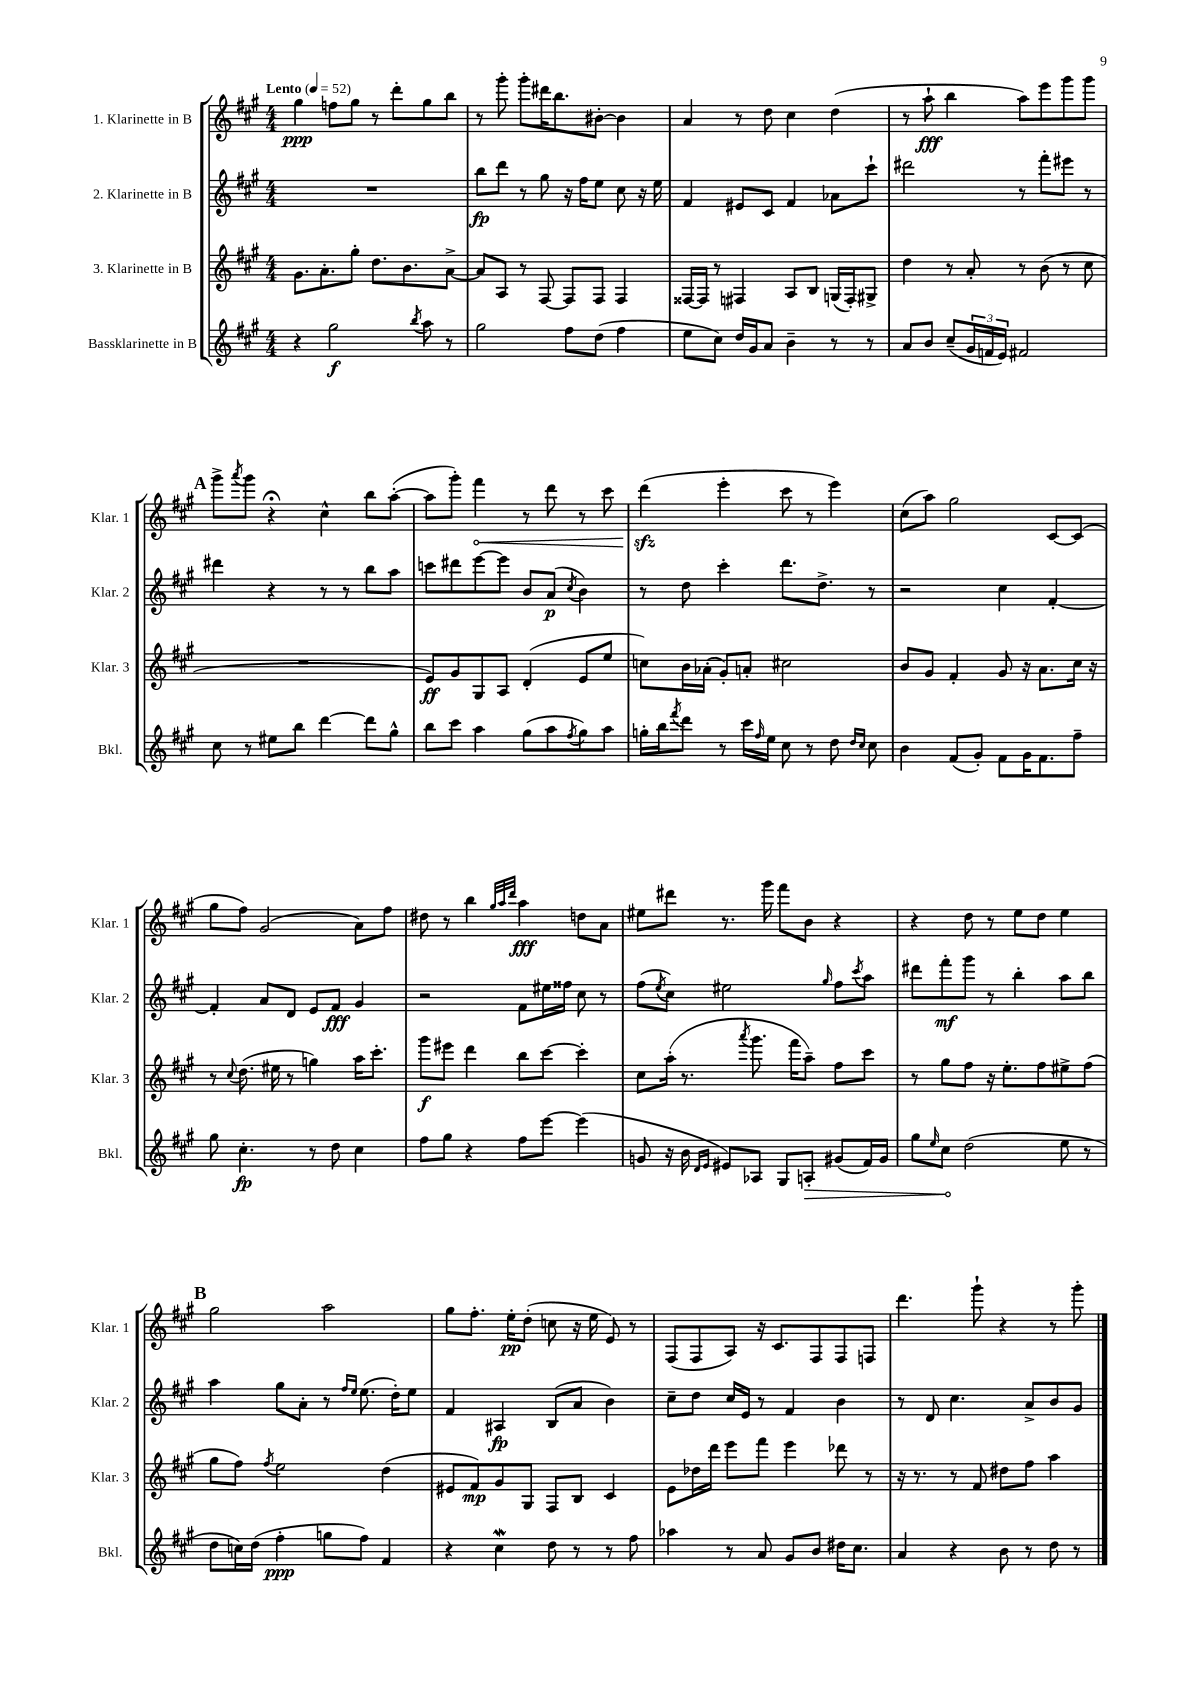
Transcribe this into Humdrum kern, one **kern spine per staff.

**kern	**dynam	**kern	**dynam	**kern	**dynam	**kern	**dynam
*part4	*part4	*part3	*part3	*part2	*part2	*part1	*part1
*staff4	*staff4	*staff3	*staff3	*staff2	*staff2	*staff1	*staff1
*I"Bassklarinette in B	*	*I"3. Klarinette in B	*	*I"2. Klarinette in B	*	*I"1. Klarinette in B	*
*I'Bkl.	*	*I'Klar. 3	*	*I'Klar. 2	*	*I'Klar. 1	*
*clefG2	*	*clefG2	*	*clefG2	*	*clefG2	*
*k[f#c#g#]	*	*k[f#c#g#]	*	*k[f#c#g#]	*	*k[f#c#g#]	*
*M4/4	*	*M4/4	*	*M4/4	*	*M4/4	*
*MM52	*	*MM52	*	*MM52	*	*MM52	*
=1	=1	=1	=1	=1	=1	=1	=1
!	!	!	!	!	!	!LO:TX:a:B:t=Lento	!
4r	.	8.g#\L	.	1r	.	4gg#\	ppp
.	.	8.a'\	.	.	.	.	.
2gg#\	f	.	.	.	.	8ffn\L	.
.	.	8gg#'\J	.	.	.	8gg#\J	.
.	.	8.dd\L	.	.	.	8r	.
.	.	.	.	.	.	8ddd'\L	.
.	.	8.b\	.	.	.	.	.
8qbb/	.	.	.	.	.	.	.
8aa\	.	.	.	.	.	8gg#\	.
8r	.	[8a^\J	.	.	.	8bb\J	.
=2	=2	=2	=2	=2	=2	=2	=2
2gg#\	.	8a/L]	.	8bb\L	fp	8r	.
.	.	8A/J	.	8ddd\J	.	8ggg#'\	.
.	.	8r	.	8r	.	8ggg#'\L	.
.	.	[8F#/	.	8gg#\	.	16ddd#X\K	.
.	.	.	.	.	.	8.bb\	.
8ff#\L	.	8F#/L]	.	16r	.	.	.
.	.	.	.	16ff#\KL	.	.	.
(8dd\J	.	8F#/J	.	8ee\J	.	[8b#X'\J	.
4ff#\	.	4F#/	.	8cc#\	.	4b#\]	.
.	.	.	.	16r	.	.	.
.	.	.	.	16ee\	.	.	.
=3	=3	=3	=3	=3	=3	=3	=3
8ee\L	.	[16F##X/LL	.	4f#/	.	4a/	.
.	.	16F##/JJ]	.	.	.	.	.
8cc#\J)	.	8r	.	.	.	.	.
16dd/LL	.	4F#X/	.	8e#X/L	.	8r	.
16g#/J	.	.	.	.	.	.	.
8a/J	.	.	.	8c#/J	.	8dd\	.
4b~\	.	8A/L	.	4f#/	.	4cc#\	.
.	.	8B/J	.	.	.	.	.
8r	.	(16Gn/LL	.	8a-X\L	.	(4dd\	.
.	.	16F#'/J)	.	.	.	.	.
8r	.	8G#X^/J	.	8ccc#`\J	.	.	.
=4	=4	=4	=4	=4	=4	=4	=4
8a/L	.	4dd\	.	2ddd#X\	.	8r	.
8b/J	.	.	.	.	.	8aa`\	fff
(8cc#~/L	.	8r	.	.	.	4bb\	.
24g#/L	.	8a'/	.	.	.	.	.
24fn/	.	.	.	.	.	.	.
24e/JJ)	.	.	.	.	.	.	.
2f#X/	.	8r	.	8r	.	8aa\L)	.
.	.	(8b\	.	8fff#'\L	.	8eee\	.
.	.	8r	.	8eee#X\J	.	8ggg#\	.
.	.	8cc#\	.	8r	.	8ggg#\J	.
!!LO:LB:g=z
!!LO:REH:place=s1:t=A
=5	=5	=5	=5	=5	=5	=5	=5
8cc#\	.	1r	.	4ddd#X\	.	8ggg#^\L	.
.	.	.	.	.	.	8qaaa/	.
8r	.	.	.	.	.	8ggg#\J	.
8ee#X\L	.	.	.	4r	.	4r;<	.
8bb\J	.	.	.	.	.	.	.
[4ddd\	.	.	.	8r	.	4cc#^^\	.
.	.	.	.	8r	.	.	.
8ddd\L]	.	.	.	8bb\L	.	8bb\L	.
8gg#^^\J	.	.	.	8aa\J	.	([8aa'\J	.
=6	=6	=6	=6	=6	=6	=6	=6
8bb\L	.	8e/L)	ff	8cccn\L	.	8aa\L]	.
8ccc#\J	.	8g#/	.	8ddd#X\	.	8ggg#'\J)	.
!	!	!	!	!	!	!	!LO:HP:b
4aa\	.	8G#/	.	[8eee\	.	4fff#\	<
.	.	8A/J	.	8eee\J]	.	.	.
(8gg#\L	.	(4d'/	.	8b/L	.	8r	.
8aa\	.	.	.	(8a/J	p	8ddd\	.
8qff#/	.	.	.	8qcc#/	.	.	.
8gg#\)	.	8e/L	.	4b\)	.	8r	.
8aa\J	.	8ee/J	.	.	.	8ccc#\	.
=7	=7	=7	=7	=7	=7	=7	=7
16ggn'\LL	.	8ccn\L)	.	8r	.	(4dddzz\	.
16bb\J	.	.	.	.	.	.	.
8qfff#/	.	.	.	.	.	.	.
8ddd\J	.	16b\L	.	8dd\	.	.	.
.	.	(16a-X'\JJ	.	.	.	.	.
8r	.	8g#'/L)	.	4ccc#'\	.	4eee'\	[
16ccc#\LL	.	8an'/J	.	.	.	.	.
16qqff#/	.	.	.	.	.	.	.
16ee\JJ	.	.	.	.	.	.	.
8cc#\	.	2cc#X\	.	8.ddd\L	.	8ccc#\	.
8r	.	.	.	.	.	8r	.
.	.	.	.	8.dd^\J	.	.	.
8dd\	.	.	.	.	.	4eee\)	.
16qqdd/LL	.	.	.	.	.	.	.
16qqcc#/JJ	.	.	.	.	.	.	.
8cc#\	.	.	.	8r	.	.	.
=8	=8	=8	=8	=8	=8	=8	=8
4b\	.	8b/L	.	2r	.	(8cc#\L	.
.	.	8g#/J	.	.	.	8aa\J)	.
(8f#/L	.	4f#'/	.	.	.	2gg#\	.
8g#'/J)	.	.	.	.	.	.	.
8f#\L	.	8g#/	.	4cc#\	.	.	.
16g#\K	.	16r	.	.	.	.	.
8.f#\	.	8.a\L	.	.	.	.	.
.	.	.	.	[4f#'/	.	[8c#/L	.
8ff#~\J	.	16cc#\Jk	.	.	.	(8c#/J]	.
.	.	16r	.	.	.	.	.
!!LO:LB:g=z
=9	=9	=9	=9	=9	=9	=9	=9
8gg#\	.	8r	.	4f#'/]	.	8gg#\L	.
.	.	8qqcc#/	.	.	.	.	.
4.cc#'\	fp	(8.dd\	.	.	.	8ff#\J)	.
.	.	.	.	8a/L	.	(2g#/	.
.	.	16ee#X\	.	.	.	.	.
.	.	8r	.	8d/J	.	.	.
8r	.	4ggn\)	.	8e/L	.	.	.
8dd\	.	.	.	8f#/J	fff	.	.
4cc#\	.	16aa\KL	.	4g#/	.	8a\L)	.
.	.	8.ccc#'\J	.	.	.	.	.
.	.	.	.	.	.	8ff#\J	.
=10	=10	=10	=10	=10	=10	=10	=10
8ff#\L	.	8ggg#\L	f	2r	.	8dd#X\	.
8gg#\J	.	8eee#X\J	.	.	.	8r	.
4r	.	4ddd\	.	.	.	4bb\	.
.	.	.	.	.	.	32qqgg#/LLL	.
.	.	.	.	.	.	32qqaa/	.
.	.	.	.	.	.	32qqddd/JJJ	.
8ff#\L	.	8bb\L	.	8f#\L	.	4aa\	fff
[8eee\J	.	[8ccc#\J	.	16ee#X\L	.	.	.
.	.	.	.	16ff##X\JJ	.	.	.
(4eee\]	.	4ccc#'\]	.	8cc#\	.	8ddn\L	.
.	.	.	.	8r	.	8a\J	.
=11	=11	=11	=11	=11	=11	=11	=11
8gn/	.	8cc#\L	.	(8ff#\L	.	8ee#X\L	.
.	.	.	.	8qee/	.	.	.
16r	.	(16aa'\Jk	.	8cc#\J)	.	8ddd#X\J	.
16b\	.	8.r	.	.	.	.	.
16qqd/LL	.	.	.	.	.	.	.
16qqe/JJ	.	.	.	.	.	.	.
8e#X/L)	.	.	.	2ee#X\	.	8.r	.
.	.	8qaaa/	.	.	.	.	.
8A-X/J	.	8.ggg#\	.	.	.	.	.
.	.	.	.	.	.	16ggg#\	.
8G#/L	.	.	.	.	.	8fff#\L	.
.	.	16fff#\KL	.	.	.	.	.
!	!LO:HP:b	!	!	!	!	!	!
8An'/J	>	8aa~\J)	.	.	.	8b\J	.
.	.	.	.	16qqgg#/	.	.	.
(8g#X/L	.	8ff#\L	.	8ff#\L	.	4r	.
.	.	.	.	8qccc#/	.	.	.
16f#/L)	.	8ccc#\J	.	8aa\J	.	.	.
16g#/JJ	.	.	.	.	.	.	.
=12	=12	=12	=12	=12	=12	=12	=12
8gg#\L	.	8r	.	8ddd#X\L	.	4r	.
16qqee/	.	.	.	.	.	.	.
8cc#\J	.	8gg#\L	.	8fff#'\	mf	.	.
(2dd\	]	8ff#\J	.	8ggg#\J	.	8dd\	.
.	.	16r	.	8r	.	8r	.
.	.	8.ee'\L	.	.	.	.	.
.	.	.	.	4bb'\	.	8ee\L	.
.	.	8ff#\	.	.	.	8dd\J	.
8ee\	.	8ee#X^\	.	8aa\L	.	4ee\	.
8r	.	(8ff#\J	.	8bb\J	.	.	.
!!LO:LB:g=z
!!LO:REH:place=s1:t=B
=13	=13	=13	=13	=13	=13	=13	=13
8dd\L	.	8gg#\L	.	4aa\	.	2gg#\	.
16ccn\L)	.	8ff#\J)	.	.	.	.	.
(16dd\JJ	.	.	.	.	.	.	.
.	.	8qff#/	.	.	.	.	.
4ff#'\	ppp	2ee\	.	8gg#\L	.	.	.
.	.	.	.	8a'\J	.	.	.
8ggn\L	.	.	.	8r	.	2aa\	.
.	.	.	.	16qqff#/LL	.	.	.
.	.	.	.	16qqee/JJ	.	.	.
8ff#\J)	.	.	.	(8.ee\	.	.	.
4f#/	.	(4dd\	.	.	.	.	.
.	.	.	.	16dd'\KL)	.	.	.
.	.	.	.	8ee\J	.	.	.
=14	=14	=14	=14	=14	=14	=14	=14
4r	.	8e#X/L	.	4f#/	.	8gg#\L	.
.	.	8f#/)	mp	.	.	8.ff#'\J	.
4cc#W\	.	8g#/	.	4A#X/	fp	.	.
.	.	.	.	.	.	16ee'\KL	pp
.	.	8G#/J	.	.	.	(8dd'\J	.
8dd\	.	8F#/L	.	(8B/L	.	8ccn\	.
8r	.	8B/J	.	8a/J	.	16r	.
.	.	.	.	.	.	16ee\	.
8r	.	4c#/	.	4b\)	.	8e/)	.
8ff#\	.	.	.	.	.	8r	.
=15	=15	=15	=15	=15	=15	=15	=15
4aa-X\	.	8e\L	.	8cc#~\L	.	(8F#/L	.
.	.	16dd-X\L	.	8dd\J	.	8F#/	.
.	.	16ddd\JJ	.	.	.	.	.
8r	.	8eee\L	.	16cc#/LL	.	8A/J)	.
.	.	.	.	16e/JJ	.	.	.
8a/	.	8fff#\J	.	8r	.	16r	.
.	.	.	.	.	.	8.c#/L	.
8g#/L	.	4eee\	.	4f#/	.	.	.
8b/J	.	.	.	.	.	8F#/	.
16dd#X\KL	.	8ddd-X\	.	4b\	.	8F#/	.
8.cc#\J	.	.	.	.	.	.	.
.	.	8r	.	.	.	8Fn/J	.
=16	=16	=16	=16	=16	=16	=16	=16
4a/	.	16r	.	8r	.	4.ddd\	.
.	.	8.r	.	.	.	.	.
.	.	.	.	8d/	.	.	.
4r	.	8r	.	4.cc#\	.	.	.
.	.	8f#/	.	.	.	8ggg#`\	.
8b\	.	8dd#X\L	.	.	.	4r	.
8r	.	8ff#\J	.	8a^/L	.	.	.
8dd\	.	4aa\	.	8b/	.	8r	.
8r	.	.	.	8g#/J	.	8ggg#'\	.
==	==	==	==	==	==	==	==
*-	*-	*-	*-	*-	*-	*-	*-
